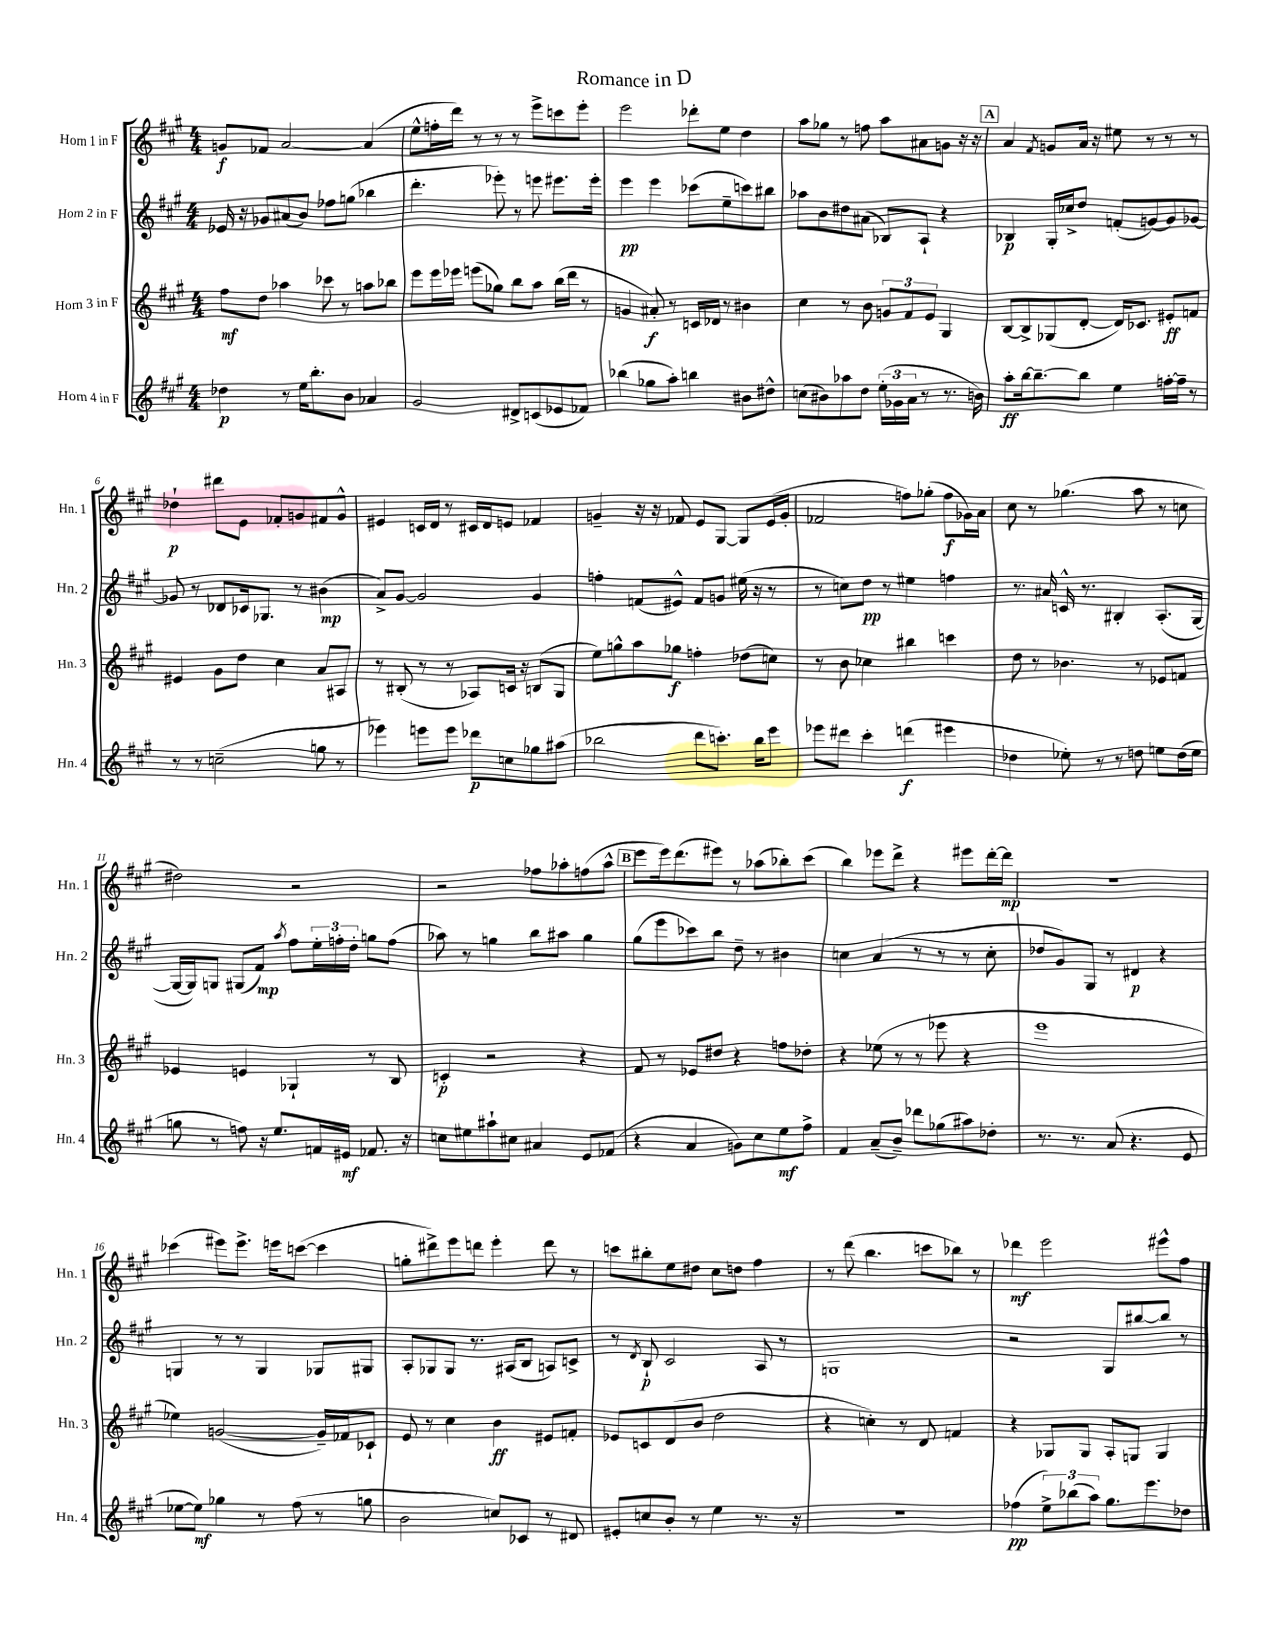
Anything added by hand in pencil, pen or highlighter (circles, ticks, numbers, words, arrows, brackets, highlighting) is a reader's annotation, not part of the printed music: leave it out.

**kern	**dynam	**kern	**dynam	**kern	**dynam	**kern	**dynam
*part4	*part4	*part3	*part3	*part2	*part2	*part1	*part1
*staff4	*staff4	*staff3	*staff3	*staff2	*staff2	*staff1	*staff1
*I"Horn 4 in F	*	*I"Horn 3 in F	*	*I"Horn 2 in F	*	*I"Horn 1 in F	*
*I'Hn. 4	*	*I'Hn. 3	*	*I'Hn. 2	*	*I'Hn. 1	*
*clefG2	*	*clefG2	*	*clefG2	*	*clefG2	*
*k[f#c#g#]	*	*k[f#c#g#]	*	*k[f#c#g#]	*	*k[f#c#g#]	*
*M4/4	*	*M4/4	*	*M4/4	*	*M4/4	*
=1	=1	=1	=1	=1	=1	=1	=1
4dd-X\	p	8ff#\L	mf	16e-X/	.	8gn/L	f
.	.	.	.	16r	.	.	.
.	.	8dd\J	.	8g-X/L	.	8f-X/J	.
8r	.	4aa-X\	.	(8a#X/	.	[2a/	.
16ee\KL	.	.	.	8b/J)	.	.	.
8.bb'\	.	.	.	.	.	.	.
.	.	8ccc-X\	.	8ff-X\L	.	.	.
8b\J	.	8r	.	(8ggn\J	.	.	.
4a-X/	.	8aan\L	.	4bb-X\	.	(4a/]	.
.	.	8bb-X\J	.	.	.	.	.
=2	=2	=2	=2	=2	=2	=2	=2
2g#/	.	8eee\L	.	4.ddd'\	.	8ee^^\L	.
.	.	16eee\L	.	.	.	16ffn'\L	.
.	.	16eee-X\JJ	.	.	.	16ddd\JJ)	.
.	.	(8eeen\L	.	.	.	8r	.
.	.	8gg-X\J)	.	8eee-X'\)	.	8r	.
8d#X^/L	.	8bb\L	.	8r	.	8r	.
(8cn/	.	8aa\J	.	8eeen\	.	8eee^\L	.
8e-X/	.	(16bb\LL	.	8.eee#X\L	.	8cccn\	.
.	.	16ddd\JJ	.	.	.	.	.
8f-X/J)	.	8r	.	.	.	8eee'\J	.
.	.	.	.	16eee#'\Jk	.	.	.
=3	=3	=3	=3	=3	=3	=3	=3
(4bb-X\	.	4gn/	.	4eee\	pp	2eee\	.
8gg-X\L	.	8a#X'/)	f	4eee\	.	.	.
8aa'\J)	.	8r	.	.	.	.	.
4bbn\	.	16cn/LL	.	(8ccc-X\L	.	8ddd-X'\L	.
.	.	16d-X/JJ	.	.	.	.	.
.	.	8r	.	8ee~\	.	8ee\J	.
8b#X\L	.	4b#X\	.	8cccn\)	.	4dd\	.
8dd#X^^\J	.	.	.	8bb#X\J	.	.	.
=4	=4	=4	=4	=4	=4	=4	=4
(8ccn\L	.	4cc#\	.	8aa-X\L	.	8aa\L	.
8b#X\)	.	.	.	8b\	.	8gg-X\J	.
8aa-X\	.	8r	.	8dd#X\	.	8r	.
8dd\J	.	8b\	.	(8a#X\J	.	8ffn\	.
(24ee'\LL	.	12gn/L	.	8B-X/L)	.	8aa\L	.
24g-X\	.	.	.	.	.	.	.
24a\JJ	.	12f#/	.	.	.	.	.
8r	.	.	.	8A`/J	.	8a#X\	.
.	.	12e/J	.	.	.	.	.
8.r	.	4G#/	.	4r	.	8gn\J	.
.	.	.	.	.	.	16r	.
16bn\)	.	.	.	.	.	16r	.
!!LO:REH:place=s1:t=A
=5	=5	=5	=5	=5	=5	=5	=5
8aa'\L	ff	[8B/L	.	4B-X/	p	4a/	.
[16bb\k	.	8B^/]	.	.	.	.	.
8.bb~\_	.	.	.	.	.	.	.
.	.	.	.	.	.	8qf#/	.
.	.	(8G-X/	.	16G#'/LL	.	8gn/L	.
.	.	.	.	16cc-X^/J	.	.	.
8bb\J]	.	[8d'/J	.	8dd/J	.	16a/Jk	.
.	.	.	.	.	.	16r	.
4ee\	.	16d/KL])	.	(8fn'/L	.	8ee#X\	.
.	.	8.c-X/J	.	.	.	.	.
.	.	.	.	[8gn/)	.	8r	.
[16ffn'\LL	.	8e#X'/L	ff	8g/]	.	8r	.
16ff~\JJ]	.	.	.	.	.	.	.
8r	.	8fn/J	.	[8g-X/J	.	8r	.
!!LO:LB:g=z
=6	=6	=6	=6	=6	=6	=6	=6
8r	.	4e#X/	.	8g-X/]	.	4dd-X`\	p
8r	.	.	.	8r	.	.	.
(2ccn~\	.	8g#\L	.	8d-X/L	.	8ddd#X\L	.
.	.	8dd\J	.	16c-X/k	.	8e\J	.
.	.	.	.	8.G-X/J	.	.	.
.	.	4cc#\	.	.	.	8f-X'/L	.
.	.	.	.	8r	.	8gn/	.
8ggn\	.	8a/L	.	(4b#X\	mp	8f#X/	.
8r	.	8A#X/J	.	.	.	8g^^/J	.
=7	=7	=7	=7	=7	=7	=7	=7
4eee-X\)	.	8r	.	8a^/L)	.	4e#X/	.
.	.	(8B#X'/	.	[8g#/J	.	.	.
8eeen\L	.	8r	.	2g#/]	.	16cn/LL	.
.	.	.	.	.	.	16d/JJ	.
8eee\J	.	8r	.	.	.	8r	.
8ddd-X\L	p	8A-X/L)	.	.	.	16c#X/LL	.
.	.	.	.	.	.	16d/J	.
8ccn\	.	16cn/Jk	.	.	.	8en/J	.
.	.	16r	.	.	.	.	.
8gg-X\	.	(8Bn/L	.	4g#/	.	4f-X/	.
(8aa#X\J	.	8G#/J	.	.	.	.	.
=8	=8	=8	=8	=8	=8	=8	=8
2bb-X\	.	8ee\L)	.	4ffn'\	.	4gn~/	.
.	.	8ggn^^\	.	.	.	.	.
.	.	8aa\	.	(8fn/L	.	16r	.
.	.	.	.	.	.	16r	.
.	.	8gg-X\J	f	8e#X^^/J)	.	8f-X/	.
8ddd\L	.	4ffn'\	.	8f/L	.	8e/L	.
8.cccn'\J)	.	.	.	8gn/J	.	[8G#/J	.
.	.	(8dd-X\L	.	(16ee#X\	.	8G#/L]	.
16bb-\KL	.	.	.	16r	.	.	.
8eee\J	.	8ccn\J)	.	8r	.	(16e/L	.
.	.	.	.	.	.	16g'/JJ	.
=9	=9	=9	=9	=9	=9	=9	=9
8eee-X\L	.	8r	.	8r	.	2f-X/	.
8ddd#X\J	.	8b\	.	8ccn\L)	.	.	.
4ccc#'\	.	4cc-X\	.	8dd\J	pp	.	.
.	.	.	.	8r	.	.	.
(4dddn\	f	4bb#X\	.	4ee#X\	.	8ffn\L)	.
.	.	.	.	.	.	(8gg-X'\J	.
4eee#X\	.	4cccn\	.	4ffn\	.	8ff\L	f
.	.	.	.	.	.	16g-X\L)	.
.	.	.	.	.	.	16a\JJ	.
=10	=10	=10	=10	=10	=10	=10	=10
4dd-X\	.	8dd\	.	8.r	.	8cc#\	.
.	.	8r	.	.	.	8r	.
.	.	.	.	16a#X/	.	.	.
8ee-X'\)	.	4.b-X\	.	16cn^^/	.	(4.gg-X\	.
.	.	.	.	8.r	.	.	.
8r	.	.	.	.	.	.	.
8r	.	.	.	4B#X'/	.	.	.
8ddn\	.	8r	.	.	.	8aa\	.
8een\L	.	8e-X/L	.	(8.A'/L	.	8r	.
(16dd\L	.	8fn/J	.	.	.	8ccn\	.
16ee\JJ	.	.	.	[16G#/Jk	.	.	.
!!LO:LB:g=z
=11	=11	=11	=11	=11	=11	=11	=11
8ggn\	.	4e-X/	.	16G#/LL_	.	2dd#X\)	.
.	.	.	.	16G#/J])	.	.	.
8r	.	.	.	8Gn/J	.	.	.
8ffn\)	.	4en/	.	(8G#X/L	.	.	.
16r	.	.	.	8f#/J)	mp	.	.
8.ee/L	.	.	.	.	.	.	.
.	.	.	.	8qaa/	.	.	.
.	.	4G-X`/	.	8ff#\L	.	2r	.
16fn/L	.	.	.	24ee'\L	.	.	.
.	.	.	.	24ffn'\	.	.	.
16e#X/JJ	mf	.	.	.	.	.	.
.	.	.	.	24dd'\JJ	.	.	.
8.f-X/	.	8r	.	8ggn\L	.	.	.
.	.	8B/	.	(8ff\J	.	.	.
16r	.	.	.	.	.	.	.
=12	=12	=12	=12	=12	=12	=12	=12
8ccn\L	.	4cn'/	p	8aa-X\)	.	2r	.
8ee#X\	.	.	.	8r	.	.	.
8aa#X`\	.	2r	.	4ggn\	.	.	.
8cc#X\J	.	.	.	.	.	.	.
4a#X/	.	.	.	8bb\L	.	8ff-X\L	.
.	.	.	.	8aa#X\J	.	8aa-X'\	.
8e/L	.	4r	.	4gg\	.	(8ffn\	.
(8f-X/J	.	.	.	.	.	8aa-^^\J	.
!!LO:REH:place=s1:t=B
=13	=13	=13	=13	=13	=13	=13	=13
4r	.	8f#/	.	(8gg#\L	.	8eee\L	.
.	.	8r	.	8eee\	.	16eee\k)	.
.	.	.	.	.	.	(8.ddd\	.
4a/	.	8e-X/L	.	8ccc-X\)	.	.	.
.	.	8dd#X/J	.	8bb\J	.	8eee#X\J)	.
8gn\L)	.	4r	.	8dd~\	.	8r	.
8cc#\	.	.	.	8r	.	(8aa-X\L	.
8ee\	mf	8ffn\L	.	4b#X\	.	8bb-X'\)	.
8ff#^\J	.	8dd-X'\J	.	.	.	(8ccc#\J	.
=14	=14	=14	=14	=14	=14	=14	=14
4f#/	.	4r	.	4ccn\	.	4bb\)	.
(8a~/L	.	(8ee-X\	.	(4a/	.	8eee-X\L	.
8b~/J)	.	8r	.	.	.	8ddd^\J	.
8ddd-X\L	.	8r	.	8r	.	4r	.
(8gg-X\	.	8eee-X\	.	8r	.	.	.
8aa#X\)	.	4r	.	8r	.	8eee#X\L	.
8dd-X'\J	.	.	.	8cc'\	.	[16ddd'\L	.
.	.	.	.	.	.	16ddd\JJ]	mp
=15	=15	=15	=15	=15	=15	=15	=15
8.r	.	1eee	.	8dd-X/L	.	1r	.
.	.	.	.	8g#/)	.	.	.
8.r	.	.	.	.	.	.	.
.	.	.	.	8G#/J	.	.	.
(8a/	.	.	.	8r	.	.	.
4.r	.	.	.	4d#X/	p	.	.
.	.	.	.	4r	.	.	.
8e/	.	.	.	.	.	.	.
!!LO:LB:g=z
=16	=16	=16	=16	=16	=16	=16	=16
[8ee-X\L	.	4ee-X\)	.	4Gn/	.	(4ccc-X\	.
8ee-\J])	mf	.	.	.	.	.	.
4gg-X\	.	([2gn/	.	8r	.	8eee#X\L)	.
.	.	.	.	8r	.	8.eee#^\J	.
8r	.	.	.	4G/	.	.	.
.	.	.	.	.	.	16eeen\KL	.
(8ff#\	.	.	.	.	.	([8cccn\J	.
8r	.	16g~/LL])	.	8G-X/L	.	4ccc\]	.
.	.	16f-X/J	.	.	.	.	.
8ggn\	.	8c-X`/J	.	8G#X/J	.	.	.
=17	=17	=17	=17	=17	=17	=17	=17
2b\	.	8e/	.	8A'/L	.	8ggn'\L	.
.	.	8r	.	8G-X/	.	8ddd#X^\)	.
.	.	4cc#\	.	8G-/J	.	8eee\	.
.	.	.	.	8.r	.	8dddn\J	.
8ccn/L)	.	4b\	ff	.	.	4eee'\	.
.	.	.	.	(16A#X/KL	.	.	.
8c-X/J	.	.	.	8B/J	.	.	.
8r	.	8e#X/L	.	8An/L)	.	8ddd\	.
8d#X/	.	8fn'/J	.	8cn^/J	.	8r	.
=18	=18	=18	=18	=18	=18	=18	=18
8e#X'/L	.	8e-X/L	.	8r	.	8cccn\L	.
.	.	.	.	8qd/	.	.	.
8ccn/	.	8cn/	.	8B`/	p	8bb#X'\	.
8b'/J	.	(8d/	.	2c#/	.	8ee\	.
8r	.	8b/J	.	.	.	8dd#X\J	.
4ee\	.	2dd\	.	.	.	8cc#\L	.
.	.	.	.	.	.	8ddn\J	.
8.r	.	.	.	8A/	.	4ff#\	.
.	.	.	.	8r	.	.	.
16r	.	.	.	.	.	.	.
=19	=19	=19	=19	=19	=19	=19	=19
1r	.	4r	.	1Gn	.	8r	.
.	.	.	.	.	.	(8ddd\	.
.	.	4ccn'\)	.	.	.	4.bb\	.
.	.	8r	.	.	.	.	.
.	.	8d/	.	.	.	8cccn\L	.
.	.	4fn/	.	.	.	8bb-X\J)	.
.	.	.	.	.	.	8r	.
=20	=20	=20	=20	=20	=20	=20	=20
(4ff-X\	pp	4r	.	2r	.	4ddd-X\	mf
12ee^\L)	.	8G-X/L	.	.	.	2eee\	.
(12bb-X\	.	.	.	.	.	.	.
.	.	8G-/J	.	.	.	.	.
12aa\J)	.	.	.	.	.	.	.
8.gg#\L	.	8A'/L	.	8G#/L	.	.	.
.	.	8Gn/J	.	[8bb#X/	.	.	.
8.eee\	.	.	.	.	.	.	.
.	.	4G/	.	8bb#/J]	.	8eee#X^^\L	.
8dd-X\J	.	.	.	8r	.	8ff#\J	.
==	==	==	==	==	==	==	==
*-	*-	*-	*-	*-	*-	*-	*-
